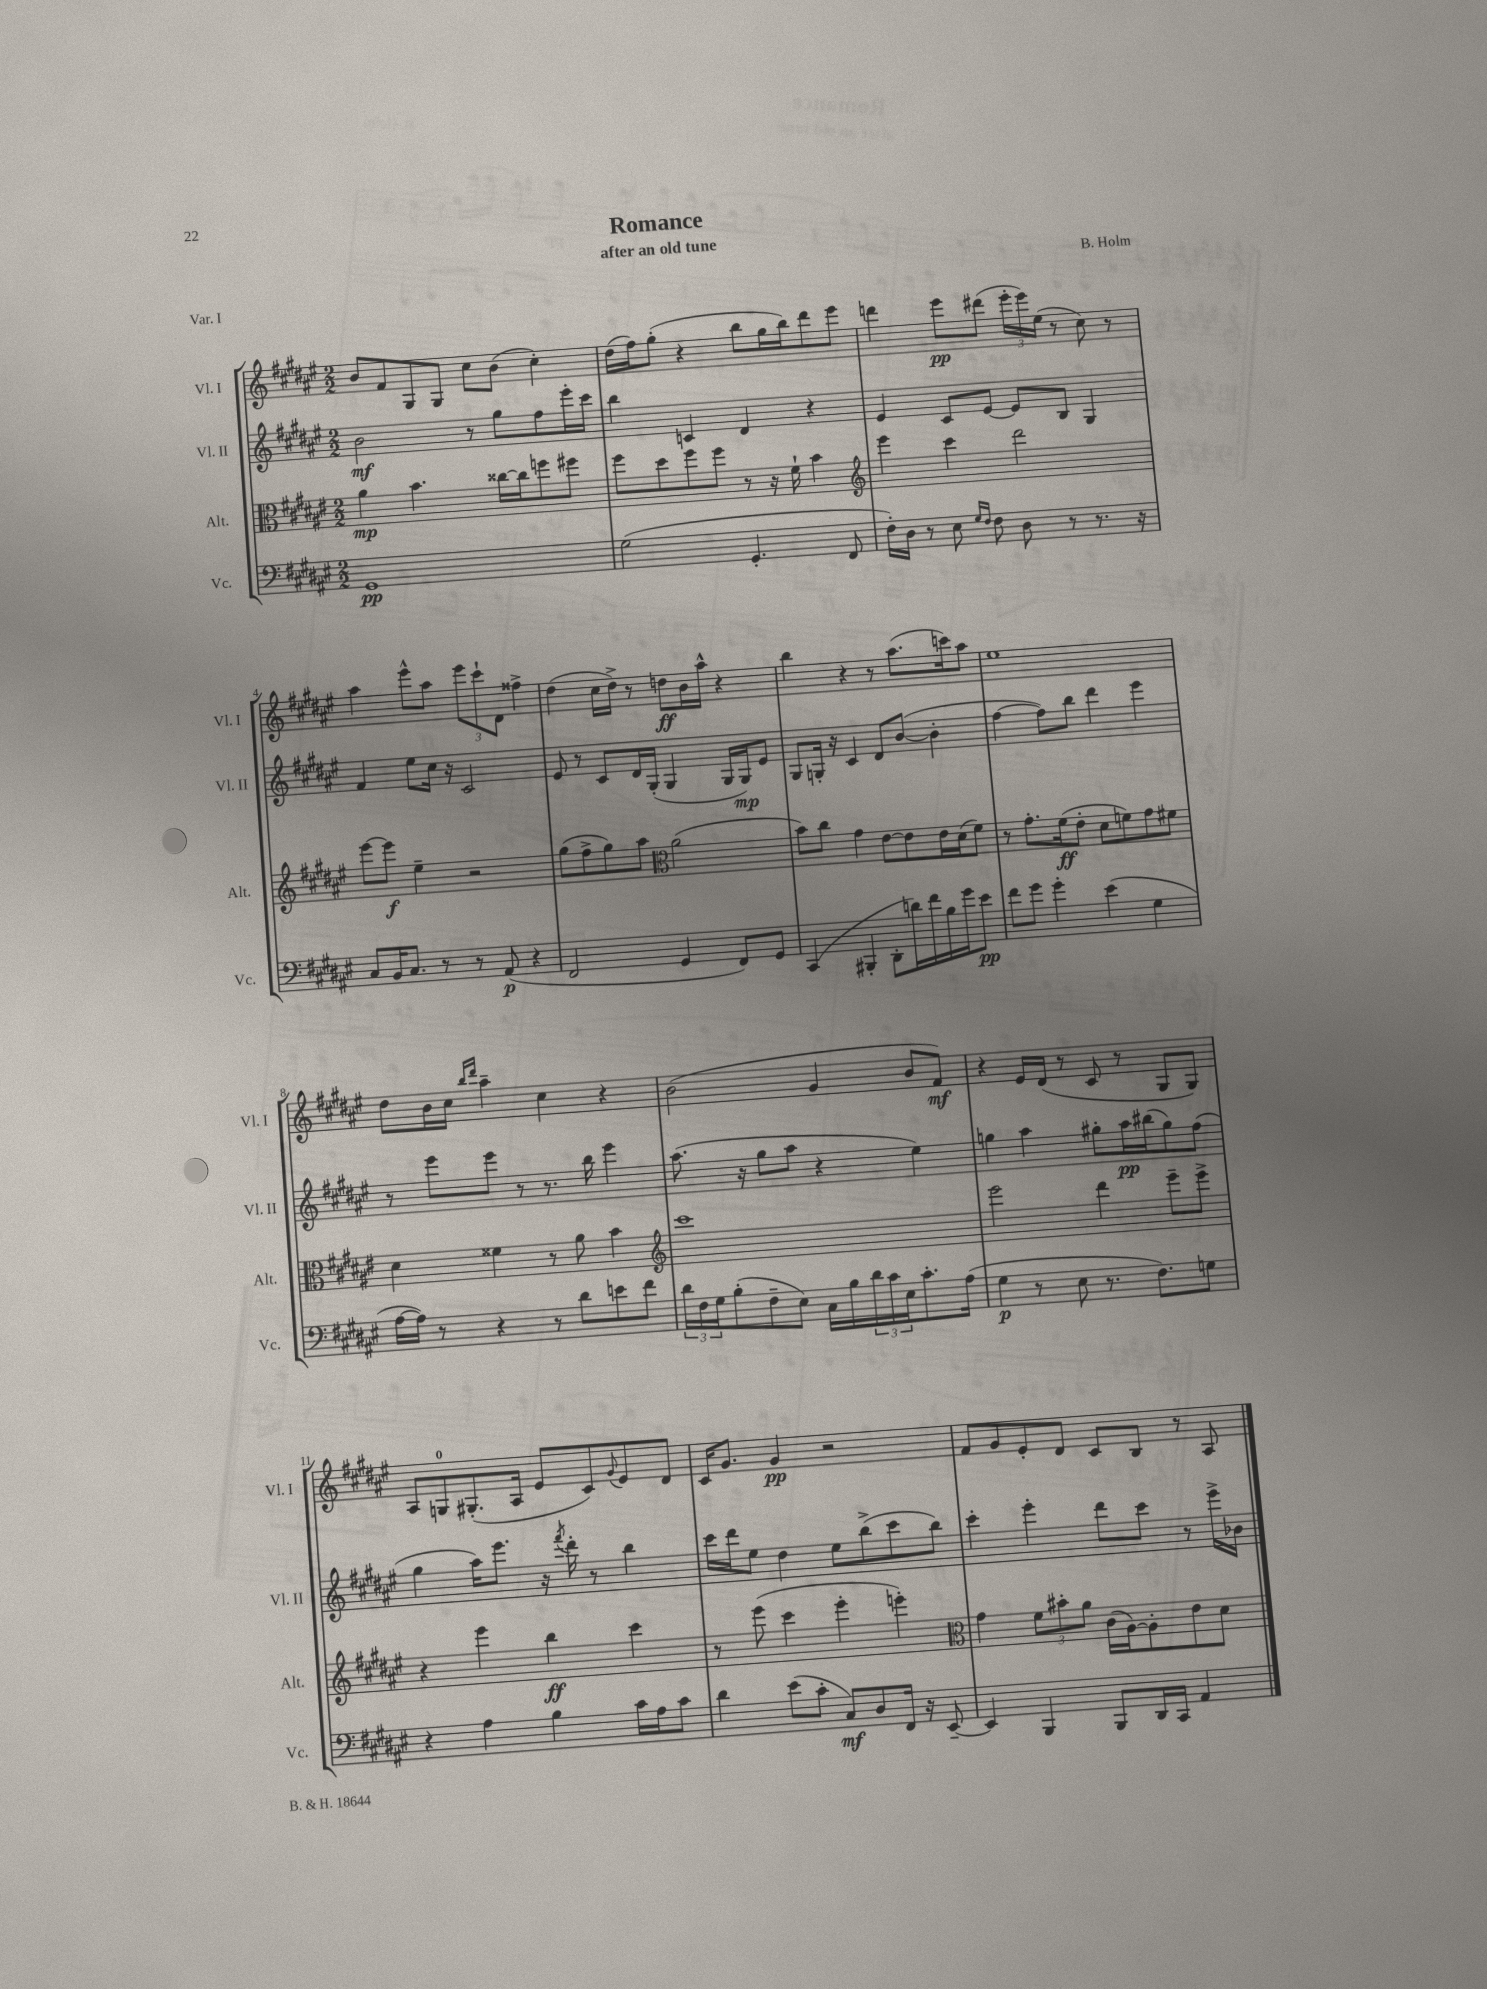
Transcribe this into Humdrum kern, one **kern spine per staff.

**kern	**dynam	**kern	**dynam	**kern	**dynam	**kern	**dynam
*part4	*part4	*part3	*part3	*part2	*part2	*part1	*part1
*staff4	*staff4	*staff3	*staff3	*staff2	*staff2	*staff1	*staff1
*I"Vc.	*	*I"Alt.	*	*I"Vl. II	*	*I"Vl. I	*
*I'Vc.	*	*I'Alt.	*	*I'Vl. II	*	*I'Vl. I	*
*clefF4	*	*clefC3	*	*clefG2	*	*clefG2	*
*k[f#c#g#d#a#e#]	*	*k[f#c#g#d#a#e#]	*	*k[f#c#g#d#a#e#]	*	*k[f#c#g#d#a#e#]	*
*M2/2	*	*M2/2	*	*M2/2	*	*M2/2	*
=1	=1	=1	=1	=1	=1	=1	=1
1GG#	pp	4a#\	mp	2b\	mf	8b/L	.
.	.	.	.	.	.	8f#/	.
.	.	4.b\	.	.	.	8G#/	.
.	.	.	.	.	.	8G#/J	.
.	.	.	.	8r	.	8cc#\L	.
.	.	[16cc##X\LL	.	8gg#\L	.	(8b\J	.
.	.	16cc##\J]	.	.	.	.	.
.	.	8ffn\	.	8ff#\	.	4cc#'\)	.
.	.	8ff#X\J	.	16eee#'\L	.	.	.
.	.	.	.	16ccc#\JJ	.	.	.
=2	=2	=2	=2	=2	=2	=2	=2
(2G#\	.	8ff#\L	.	4bb\	.	(16dd#\LL	.
.	.	.	.	.	.	16ff#\J)	.
.	.	8dd#\	.	.	.	(8gg#'\J	.
.	.	8ff#\	.	4cn/	.	4r	.
.	.	8ff#\J	.	.	.	.	.
4.GG#'/	.	8r	.	4d#/	.	8bb\L	.
.	.	16r	.	.	.	16gg#\L	.
.	.	16f#`\	.	.	.	16bb\J)	.
.	.	4b\	.	4r	.	8ddd#\	.
8FF#/	.	.	.	.	.	8eee#\J	.
=3	=3	=3	=3	=3	=3	=3	=3
*	*	*clefG2	*	*	*	*	*
16F#'\LL)	.	4eee#\	.	4e#/	.	4dddn\	.
16D#\JJ	.	.	.	.	.	.	.
8r	.	.	.	.	.	.	.
8E#\	.	4ccc#\	.	8c#/L	.	8eee#\L	pp
16qqG#/LL	.	.	.	.	.	.	.
16qqF#/JJ	.	.	.	.	.	.	.
8F#\	.	.	.	[8e#/J	.	(8ddd#X\J	.
8D#\	.	2ddd#\	.	8e#/L]	.	24eee#'\LL	.
.	.	.	.	.	.	24eee#\)	.
.	.	.	.	.	.	(24ee#\JJ	.
8r	.	.	.	8B/J	.	8r	.
8.r	.	.	.	4G#/	.	8cc#\)	.
.	.	.	.	.	.	8r	.
16r	.	.	.	.	.	.	.
!!LO:LB:g=z
=4	=4	=4	=4	=4	=4	=4	=4
8C#/L	.	[8eee#\L	.	4f#/	.	4aa#\	.
16BB/K	.	8eee#\J]	f	.	.	.	.
8.C#/J	.	.	.	.	.	.	.
.	.	4ee#~\	.	8ee#\L	.	8eee#^^\L	.
8r	.	.	.	16cc#\Jk	.	8aa#\J	.
.	.	.	.	16r	.	.	.
8r	.	2r	.	2c#/	.	12eee#\L	.
.	.	.	.	.	.	12ccc#`\	.
(8AA#/	p	.	.	.	.	.	.
.	.	.	.	.	.	12d#\J	.
4r	.	.	.	.	.	4ff##X^\	.
=5	=5	=5	=5	=5	=5	=5	=5
2FF#/	.	(8gg#\L	.	8e#/	.	(4dd#\	.
.	.	8ff#^\	.	8r	.	.	.
.	.	8gg#\)	.	8c#/L	.	16cc#\LL	.
.	.	.	.	.	.	16dd#^\JJ)	.
.	.	8aa#\J	.	16d#/L	.	8r	.
.	.	.	.	(16G#'/JJ	.	.	.
*	*	*clefC3	*	*	*	*	*
4GG#/	.	(2a#\	.	4G#/	.	8ddn\L	ff
.	.	.	.	.	.	16b\L	.
.	.	.	.	.	.	16aa#^^\JJ	.
8FF#/L)	.	.	.	16G#/LL	.	4r	.
.	.	.	.	16G#/J)	mp	.	.
8GG#/J	.	.	.	8e#/J	.	.	.
=6	=6	=6	=6	=6	=6	=6	=6
(4CC#/	.	8b\L)	.	8G#/L	.	4bb\	.
.	.	8cc#\J	.	16Gn'/Jk	.	.	.
.	.	.	.	16r	.	.	.
4BBB#X'/	.	4g#\	.	4c#/	.	4r	.
8DD#'\L	.	[8e#\L	.	8d#/L	.	8r	.
16dn\L)	.	8e#\]	.	([8b/J	.	(8.aa#\L	.
16f#\	.	.	.	.	.	.	.
16B\	.	16e#\L	.	4b'\]	.	.	.
16g#\J	.	(16d#\J	.	.	.	16cccn\k)	.
8e#\J	pp	8f#\J)	.	.	.	8aa#\J	.
=7	=7	=7	=7	=7	=7	=7	=7
8f#\L	.	8r	.	[4ff#\	.	1ee#	.
8g#\J	.	8.g#'\L	.	.	.	.	.
4g#'\	.	.	.	8ff#\L])	.	.	.
.	.	(16f#\k	ff	.	.	.	.
.	.	8e#'\J	.	8bb\J	.	.	.
(4e#\	.	8d#\L	.	4ddd#\	.	.	.
.	.	8fn\)	.	.	.	.	.
4G#\	.	8g#\	.	4eee#\	.	.	.
.	.	8f#X\J	.	.	.	.	.
!!LO:LB:g=z
=8	=8	=8	=8	=8	=8	=8	=8
[16A#\LL	.	4d#\	.	8r	.	8dd#\L	.
16A#\JJ])	.	.	.	.	.	.	.
8r	.	.	.	8eee#\L	.	16b\L	.
.	.	.	.	.	.	16cc#\JJ	.
.	.	.	.	.	.	16qqbb/LL	.
.	.	.	.	.	.	16qqddd#/JJ	.
4r	.	4f##X\	.	8eee#\J	.	4aa#~\	.
.	.	.	.	8r	.	.	.
8r	.	8r	.	8.r	.	4cc#\	.
8d#\L	.	8a#\	.	.	.	.	.
.	.	.	.	16bb\	.	.	.
8en\	.	4b\	.	4eee#\	.	4r	.
8f#\J	.	.	.	.	.	.	.
=9	=9	=9	=9	=9	=9	=9	=9
*	*	*clefG2	*	*	*	*	*
24d#\LL	.	1ccc#	.	(8.aa#\	.	(2b\	.
24F#\	.	.	.	.	.	.	.
24G#\J	.	.	.	.	.	.	.
(8B'\	.	.	.	.	.	.	.
.	.	.	.	16r	.	.	.
8F#~\	.	.	.	8gg#\L	.	.	.
8E#\J)	.	.	.	8aa#\J	.	.	.
16C#\LL	.	.	.	4r	.	4g#/	.
16B\	.	.	.	.	.	.	.
24d#\	.	.	.	.	.	.	.
24c#\	.	.	.	.	.	.	.
24E#\J	.	.	.	.	.	.	.
8.c#'\	.	.	.	4ee#\)	.	8b/L	.
.	.	.	.	.	.	8f#/J)	mf
(16A#\Jk	.	.	.	.	.	.	.
=10	=10	=10	=10	=10	=10	=10	=10
4G#\	p	2eee#\	.	4ggn\	.	4r	.
8r	.	.	.	4aa#\	.	16e#/LL	.
.	.	.	.	.	.	(16d#/JJ	.
8E#\	.	.	.	.	.	8r	.
8.r	.	4ddd#\	.	8gg#X'\L	.	8c#/	.
.	.	.	.	16aa#\L	pp	8r	.
8.F#\L)	.	.	.	(16bb#X\J	.	.	.
.	.	8eee#~\L	.	8gg#\)	.	8G#/L	.
8Gn\J	.	8eee#^\J	.	(8ff#\J	.	8G#/J)	.
!!LO:LB:g=z
=11	=11	=11	=11	=11	=11	=11	=11
4r	.	4r	.	4gg#\	.	8A#/L	.
.	.	.	.	.	.	8Gn/	.
4A#\	.	4eee#\	.	16aa#\KL)	.	(8.G#X'/	.
.	.	.	.	8.eee#\J	.	.	.
.	.	.	.	.	.	16A#/Jk	.
4B\	.	4bb\	ff	16r	.	8e#/L	.
.	.	.	.	8qfff#/	.	.	.
.	.	.	.	16ddd#'\	.	.	.
.	.	.	.	8r	.	8c#/)	.
.	.	.	.	.	.	8qqg#/	.
16c#\LL	.	4ccc#\	.	4bb\	.	8e#/	.
16A#\J	.	.	.	.	.	.	.
8c#\J	.	.	.	.	.	8d#/J	.
=12	=12	=12	=12	=12	=12	=12	=12
4d#\	.	8r	.	16ccc#\LL	.	16c#/KL	.
.	.	.	.	16ddd#\J	.	8.g#/J	.
.	.	(8eee#\	.	8ee#\J	.	.	.
(8e#\L	.	4ccc#\	.	4dd#\	.	4g#/	pp
8c#'\J	.	.	.	.	.	.	.
8C#/L)	mf	4eee#'\	.	8ee#\L	.	2r	.
8D#/	.	.	.	(8bb^\	.	.	.
16FF#/Jk	.	4eeen'\)	.	8ccc#\	.	.	.
16r	.	.	.	.	.	.	.
[8EE#~/	.	.	.	8bb\J)	.	.	.
=13	=13	=13	=13	=13	=13	=13	=13
*	*	*clefC3	*	*	*	*	*
4EE#/]	.	4g#\	.	4ccc#'\	.	8f#/L	.
.	.	.	.	.	.	8g#/	.
4BBB/	.	12f#\L	.	4eee#'\	.	8e#'/	.
.	.	12b#X'\	.	.	.	.	.
.	.	.	.	.	.	8d#/J	.
.	.	12a#\J	.	.	.	.	.
8BBB/L	.	(16c#\LL	.	8ddd#\L	.	8c#/L	.
.	.	[16A#\J)	.	.	.	.	.
16DD#/L	.	8A#'\]	.	8ccc#\J	.	8B/J	.
16CC#/JJ	.	.	.	.	.	.	.
4AA#/	.	8e#\	.	8r	.	8r	.
.	.	8d#\J	.	16eee#^\LL	.	8A#/	.
.	.	.	.	16b-X\JJ	.	.	.
==	==	==	==	==	==	==	==
*-	*-	*-	*-	*-	*-	*-	*-
